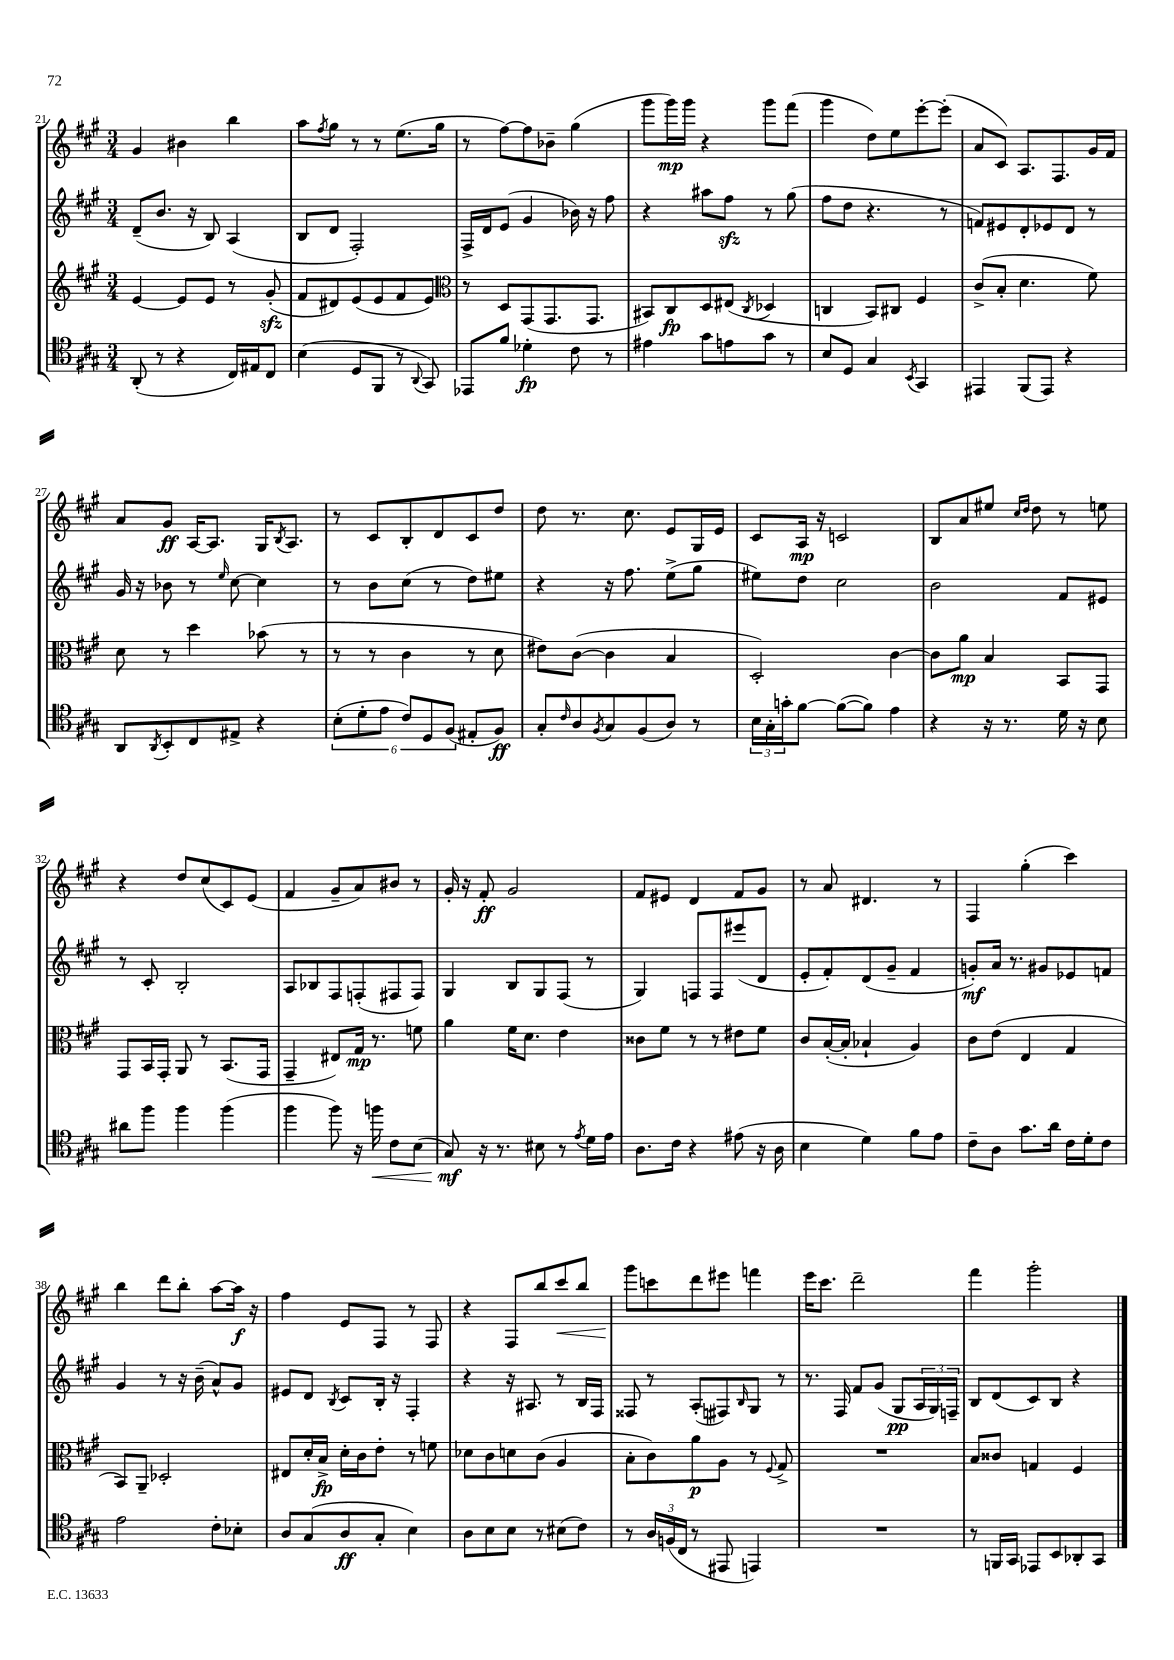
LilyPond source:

<<
\new StaffGroup <<
\new Staff = "s0" {
    \clef treble \key a \major \numericTimeSignature \time 3/4
    gis'4 bis'4 b''4 |
    a''8 \acciaccatura { fis''8 } gis''8 r8 r8 e''8.( gis''16 |
    r8 fis''8~) fis''8 bes'8-- gis''4( |
    gis'''8 gis'''16\mp) gis'''16 r4 gis'''8 fis'''8( |
    gis'''4 d''8) e''8 e'''8~-. e'''8-.( |
    a'8 cis'8) a8. fis8. gis'16 fis'16 |
    a'8 gis'8\ff a16~ a8. gis16 \acciaccatura { b8 } a8. |
    r8 cis'8 b8-. d'8 cis'8 d''8 |
    d''8 r8. cis''8. e'8 gis16 e'16 |
    cis'8 a16\mp r16 c'2 |
    b8 a'8 eis''8 \grace { cis''16 d''16 } d''8 r8 e''8 |
    r4 d''8 cis''8( cis'8) e'8( |
    fis'4 gis'8-- a'8) bis'8 r8 |
    gis'16-. r16 fis'8-.\ff gis'2 |
    fis'8 eis'8 d'4 fis'8 gis'8 |
    r8 a'8 dis'4. r8 |
    fis4 gis''4-.( cis'''4) |
    b''4 d'''8 b''8-. a''8~ a''16\f r16 |
    fis''4 e'8 fis8 r8 fis8 |
    r4 fis8 b''8 cis'''8\< b''8 |
    gis'''8\! c'''8 d'''8 eis'''8 f'''4 |
    e'''16 cis'''8. d'''2-- |
    fis'''4 gis'''2-. \bar "|." |
}
\new Staff = "s1" {
    \clef treble \key a \major \numericTimeSignature \time 3/4
    d'8--( b'8. r16 b8) a4( |
    b8 d'8 fis2-.) |
    fis16-> d'16 e'8( gis'4 bes'16) r16 fis''8 |
    r4 ais''8 fis''8\sfz r8 gis''8( |
    fis''8 d''8 r4. r8 |
    f'8) eis'8 d'8-. ees'8 d'8 r8 |
    gis'16 r16 bes'8 r8 \grace { e''16 } cis''8~ cis''4 |
    r8 b'8 cis''8( r8 d''8) eis''8 |
    r4 r16 fis''8. e''8->( gis''8 |
    eis''8) d''8 cis''2 |
    b'2 fis'8 eis'8 |
    r8 cis'8-. b2-. |
    a8 bes8 fis8 f8-.( fis8 fis8) |
    gis4 b8 gis8 fis8( r8 |
    gis4) f8 f8 eis'''8( d'8 |
    e'8-. fis'8-.) d'8( gis'8-- fis'4 |
    g'8-.\mf) a'16 r8. gis'8 ees'8 f'8 |
    gis'4 r8 r16 b'16--( a'8-^) gis'8 |
    eis'8 d'8 \acciaccatura { b8 } cis'8 b16-. r16 fis4-. |
    r4 r16 ais8. r8 b16 fis16 |
    fisis8 r8 a8-.( fis8) \grace { b16 } gis8 r8 |
    r8. fis16 fis'8 gis'8( gis8\pp \tuplet 3/2 { a16 gis16) f16-- } |
    b8 d'8( cis'8) b8 r4 \bar "|." |
}
\new Staff = "s2" {
    \clef treble \key a \major \numericTimeSignature \time 3/4
    e'4~ e'8 e'8 r8 gis'8-.\sfz( |
    fis'8 dis'8) e'8( e'8 fis'8 e'8) |
    \clef alto r8 d8 gis,8( gis,8. gis,8. |
    bis,8) cis8\fp d8 eis8( \acciaccatura { cis8 } des4 |
    c4 b,8) cis8 fis4 |
    cis'8->( b8-. d'4. fis'8) |
    d'8 r8 d''4 bes'8( r8 |
    r8 r8 cis'4 r8 d'8 |
    eis'8) cis'8~( cis'4 b4 |
    d2-.) cis'4~ |
    cis'8 a'8\mp b4 b,8 gis,8 |
    gis,8 b,16 gis,16-. a,8 r8 b,8.( gis,16 |
    gis,4-- eis8) gis16\mp r8. f'8 |
    a'4 fis'16 d'8. e'4 |
    cisis'8 fis'8 r8 r8 eis'8 fis'8 |
    cis'8 b16~-.( b16-. bes4-! a4) |
    cis'8 e'8( e4 gis4 |
    b,8) a,8-- des2-. |
    eis8 d'16-. b16->\fp d'16-. cis'16 e'8-. r8 f'8 |
    des'8 cis'8 d'8 cis'8( a4 |
    b8-. cis'8) a'8\p a8 r8 \appoggiatura { fis8 } gis8-> |
    R2. |
    b8 cisis'8 g4 fis4 \bar "|." |
}
\new Staff = "s3" {
    \clef tenor \key a \major \numericTimeSignature \time 3/4
    a,8-.( r8 r4 cis16) eis16 cis8 |
    b4( d8 fis,8 r8 \appoggiatura { a,8 } gis,8) |
    ees,8 fis'8 des'4-.\fp cis'8 r8 |
    eis'4 gis'8 e'8 gis'8 r8 |
    b8 d8 gis4 \acciaccatura { b,8 } gis,4 |
    eis,4 fis,8( eis,8) r4 |
    a,8 \acciaccatura { a,8 } b,8-. cis8 eis8-> r4 |
    \tuplet 6/4 { b8-.( d'8-. e'8 cis'8) d8 fis8( } eis8-. fis8\ff) |
    gis8-. \grace { cis'16 } a8 \acciaccatura { fis8 } gis8 fis8( a8) r8 |
    \tuplet 3/2 { b16 gis16-. g'16-. } fis'8~ fis'8~( fis'8) e'4 |
    r4 r16 r8. d'16 r16 b8 |
    ais'8 fis''8 fis''4 fis''4( |
    fis''4 fis''8) r16 f''16\< cis'8 b8( |
    gis8\mf\!) r16 r8. bis8 r8 \acciaccatura { e'8 } d'16 e'16 |
    a8. cis'16 r4 eis'8( r16 a16 |
    b4 d'4) fis'8 e'8 |
    cis'8-- a8 gis'8. a'16 cis'16 d'16-. cis'8 |
    e'2 cis'8-. bes8-. |
    a8 gis8( a8\ff gis8-. b4) |
    a8 b8 b8 r8 bis8( cis'8) |
    r8 \tuplet 3/2 { a16 f16( cis16 } r8 eis,8 e,4) |
    R2. |
    r8 f,16 gis,16 ees,8 b,8 aes,8-. gis,8 \bar "|." |
}
>>
>>
\layout { \context { \Score currentBarNumber = #21 } }
